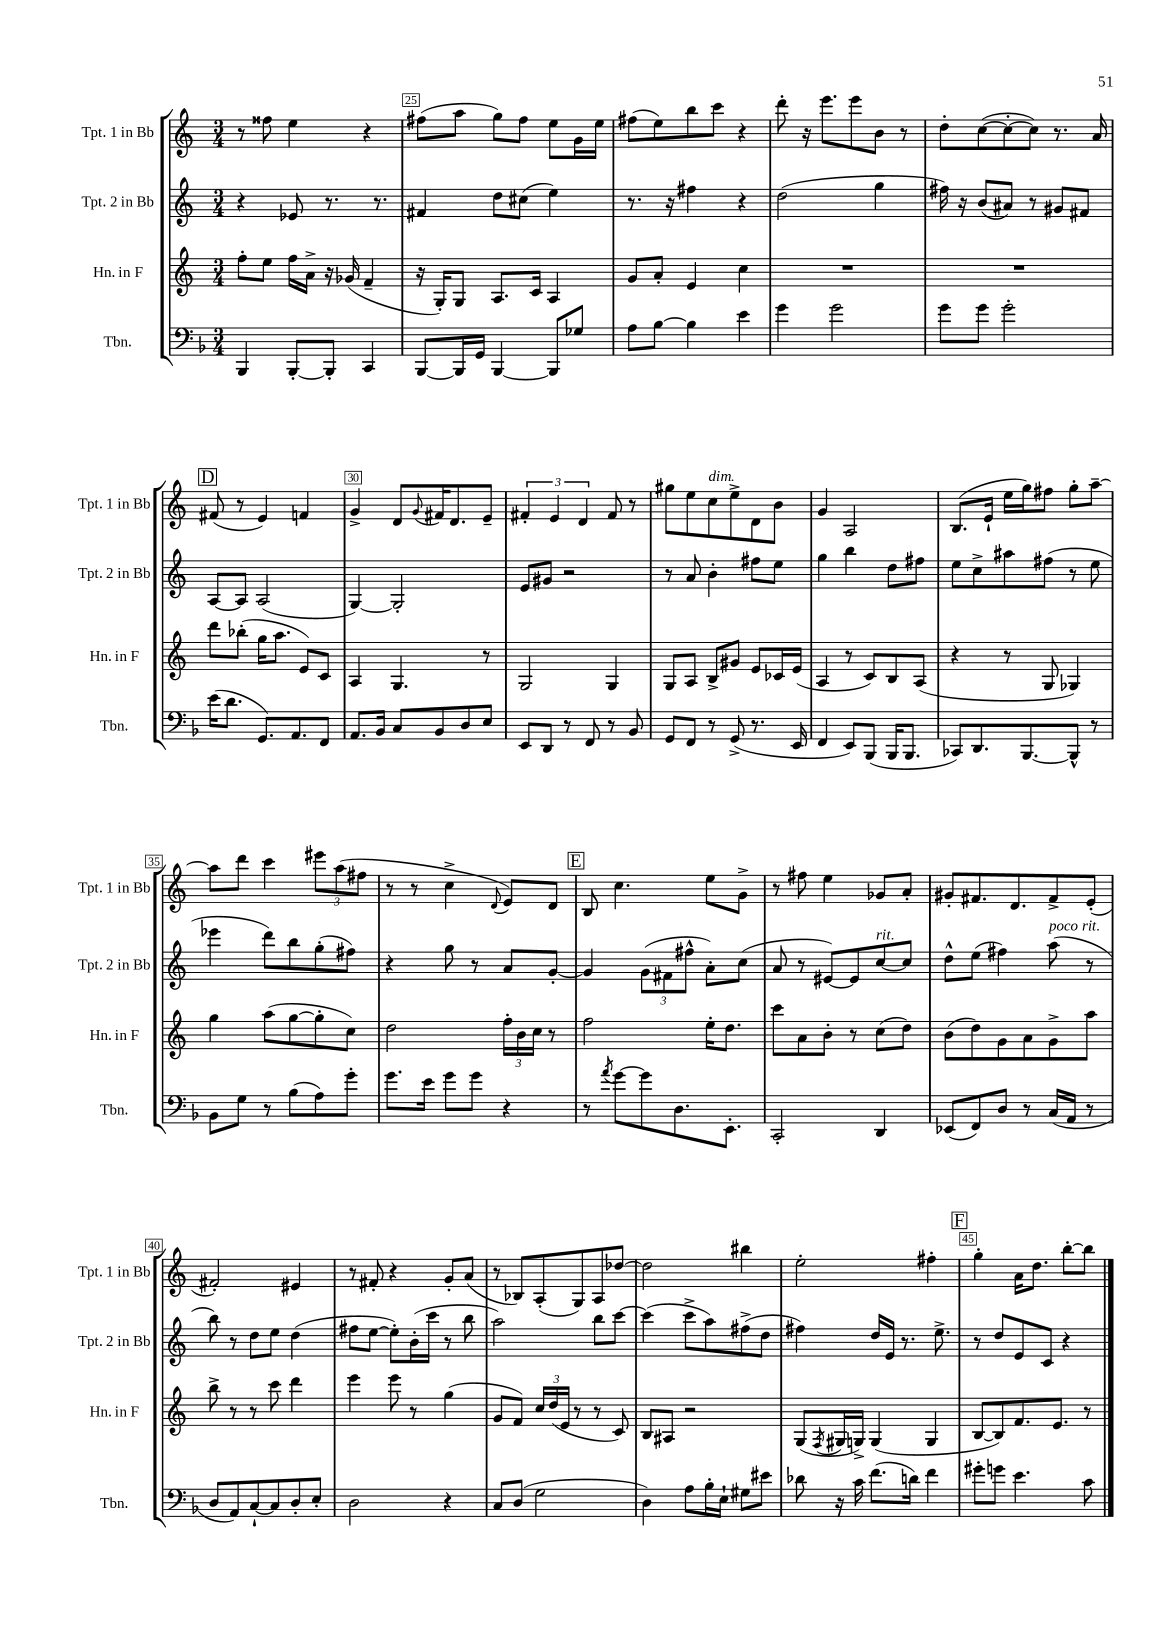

**kern	**kern	**kern	**kern
*staff4	*staff3	*staff2	*staff1
*clefF4	*clefG2	*clefG2	*clefG2
*k[b-]	*k[]	*k[]	*k[]
*M3/4	*M3/4	*M3/4	*M3/4
4BBB-/	8ff'\L	4r	8r
.	8ee\J	.	8ff##\
[8BBB-'/L	16ff\LL	8e-/	4ee\
.	16a^\JJ	.	.
8BBB-'/]J	16r	8.r	.
.	(16g-/	.	.
4CC/	4f~/	.	4r
.	.	8.r	.
=	=	=	=
[8BBB-/L	16r	4f#/	(8ff#\L
.	16G'/LK)	.	.
16BBB-/]L	8G/J	.	8aa\J
16GG/JJ	.	.	.
[4BBB-/	8.A/L	8dd\L	8gg\L)
.	.	(8cc#\J	8ff#\J
.	16c/Jk	.	.
8BBB-/]L	4A/	4ee\)	8ee\L
8G-/J	.	.	16g\L
.	.	.	16ee\JJ
=	=	=	=
8A\L	8g/L	8.r	(8ff#\L
[8B-\J	8a'/J	.	8ee\)
.	.	16r	.
4B-\]	4e/	4ff#\	8bb\
.	.	.	8ccc\J
4e\	4cc\	4r	4r
=	=	=	=
4g\	2.r	(2dd\	8ddd'\
.	.	.	16r
.	.	.	8.eee\L
2g\	.	.	.
.	.	.	8eee\
.	.	4gg\	8b\J
.	.	.	8r
=	=	=	=
8g\L	2.r	16ff#\)	8dd'\L
.	.	16r	.
8g\J	.	(8b/L	([8cc\
2g'\	.	8a#/J)	8cc'\_
.	.	8r	8cc\]J)
.	.	8g#/L	8.r
.	.	8f#/J	.
.	.	.	16a/
=	=	=	=
(16e\LK	8ddd\L	[8A/L	(8f#/
8.d\J	.	.	.
.	(8bb-'\J	8A/]J	8r
8.GG/L)	16gg\LK	(2A/	4e/)
.	8.aa\J	.	.
8.AA/	.	.	.
.	8e/L)	.	4f/
8FF/J	8c/J	.	.
=	=	=	=
8.AA/L	4A/	[4G/)	4g^/
16BB-/Jk	.	.	.
8C/L	4.G/	2G'/]	8d/L
.	.	.	8qqg/
8BB-/	.	.	16f#/K
.	.	.	8.d/
8D/	.	.	.
8E/J	8r	.	8e~/J
=	=	=	=
8EE/L	2G/	8e/L	6f#'/
8DD/J	.	8g#/J	.
.	.	.	6e/
8r	.	2r	.
.	.	.	6d/
8FF/	.	.	.
8r	4G/	.	8f#/
8BB-/	.	.	8r
=	=	=	=
8GG/L	8G/L	8r	8gg#\L
8FF/J	8A/J	8a/	8ee\
8r	8B^/L	4b'\	8cc\
(8GG^/	8g#/J	.	8ee^\
8.r	8e/L	8ff#\L	8d\
.	16c-/L	8ee\J	8b\J
16EE/	(16e/JJ	.	.
=	=	=	=
4FF/	4A/	4gg\	4g/
8EE/L)	8r	4bb\	2A/
(8BBB-/J	8c/L)	.	.
16BBB-/LK	8B/	8dd\L	.
8.BBB-/J	.	.	.
.	(8A/J	8ff#\J	.
=	=	=	=
8CC-/L)	4r	8ee\L	(8.B/L
8.DD/	.	8cc^\	.
.	.	.	16e`/Jk
.	8r	8aa#\	16ee\LL
[8.BBB-/	.	.	16gg\J)
.	8G/	(8ff#\J	8ff#\J
8BBB-^^/]J	4G-/)	8r	8gg'\L
8r	.	8ee\	[8aa~\J
=	=	=	=
8BB-\L	4gg\	4eee-\	8aa\]L
8G\J	.	.	8ddd\J
8r	(8aa\L	8ddd\L)	4ccc\
(8B-\L	[8gg\	8bb\	.
8A\)	8gg'\]	(8gg'\	12eee#\L
.	.	.	(12aa\
8g'\J	8cc\J)	8ff#\J)	.
.	.	.	12ff#\J
=	=	=	=
8.g\L	2dd\	4r	8r
.	.	.	8r
16e\Jk	.	.	.
8g\L	.	8gg\	4cc^\
8g\J	.	8r	.
.	.	.	8qqd/
4r	24ff'\LL	8a/L	8e/L)
.	24b\	.	.
.	24cc\JJ	.	.
.	8r	[8g'/J	8d/J
=	=	=	=
8r	2ff\	4g/]	8B/
8qa/	.	.	.
[8g\L	.	.	4.cc\
8g\]	.	(12g\L	.
.	.	12f#\	.
8.D\	.	.	.
.	.	12ff#^^\J	.
.	16ee'\LK	8a'\L)	8ee\L
8.EE'\J	8.dd\J	.	.
.	.	(8cc\J	8g^\J
=	=	=	=
2CC'/	8ccc\L	8a/	8r
.	8a\	8r	8ff#\
.	8b'\J	[8e#/L)	4ee\
.	8r	8e#/]	.
4DD/	(8cc\L	[8cc/	8g-/L
.	8dd\J)	8cc/]J	8a'/J
=	=	=	=
(8EE-/L	(8b\L	8dd^^\L	8g#'/L
8FF/)	8dd\)	(8ee\J	8.f#/
8D/J	8g\	4ff#\)	.
.	.	.	8.d/
8r	8a\	.	.
(16C/LL	8g^\	(8aa\	8f#^/
16AA/JJ	.	.	.
8r	8aa\J	8r	(8e'/J
=	=	=	=
8D/L	8bb^\	8bb\)	2f#'/)
8AA/)	8r	8r	.
[8C`/	8r	8dd\L	.
8C/]	8ccc\	8ee\J	.
8D'/	4ddd\	(4dd\	4e#/
8E'/J	.	.	.
=	=	=	=
2D\	4eee\	8ff#\L	8r
.	.	[8ee\J	8f#'/
.	8eee\	8ee'\]L)	4r
.	8r	(16b'\L	.
.	.	16ccc\JJ	.
4r	(4gg\	8r	8g'/L
.	.	8bb\	(8a/J
=	=	=	=
8C/L	8g/L	2aa\)	8r
(8D/J	8f/J)	.	8B-/L)
2G\	24cc/LL	.	(8A'/
.	(24dd/	.	.
.	24e/JJ	.	.
.	8r	.	8G/)
.	8r	8bb\L	8A/
.	8c/)	[8ccc\J	[8dd-/J
=	=	=	=
4D\)	8B/L	(4ccc\]	2dd-\]
.	8A#/J	.	.
8A\L	2r	8ccc^\L	.
16B-'\L	.	8aa\)	.
16E`\JJ	.	.	.
8G#\L	.	(8ff#^\	4bb#\
8e#\J	.	8dd\J	.
=	=	=	=
8d-\	(8G/L	4ff#\)	2ee'\
.	8qF/	.	.
16r	16G#/L	.	.
16c\	16G^/JJ)	.	.
(8.f\L	(4G/	16dd/LL	.
.	.	16e/JJ	.
.	.	8.r	.
16d\Jk)	.	.	.
4f\	4G/	.	4ff#'\
.	.	8.ee^\	.
=	=	=	=
8g#'\L	[8B/L	8r	4gg'\
8g\J	8B/])	8dd/L	.
4.e\	8.f/	8e/	16a\LK
.	.	.	8.dd\J
.	.	8c/J	.
.	8.e/J	.	.
.	.	4r	[8bb'\L
8c\	8r	.	8bb\]J
==	==	==	==
*-	*-	*-	*-
